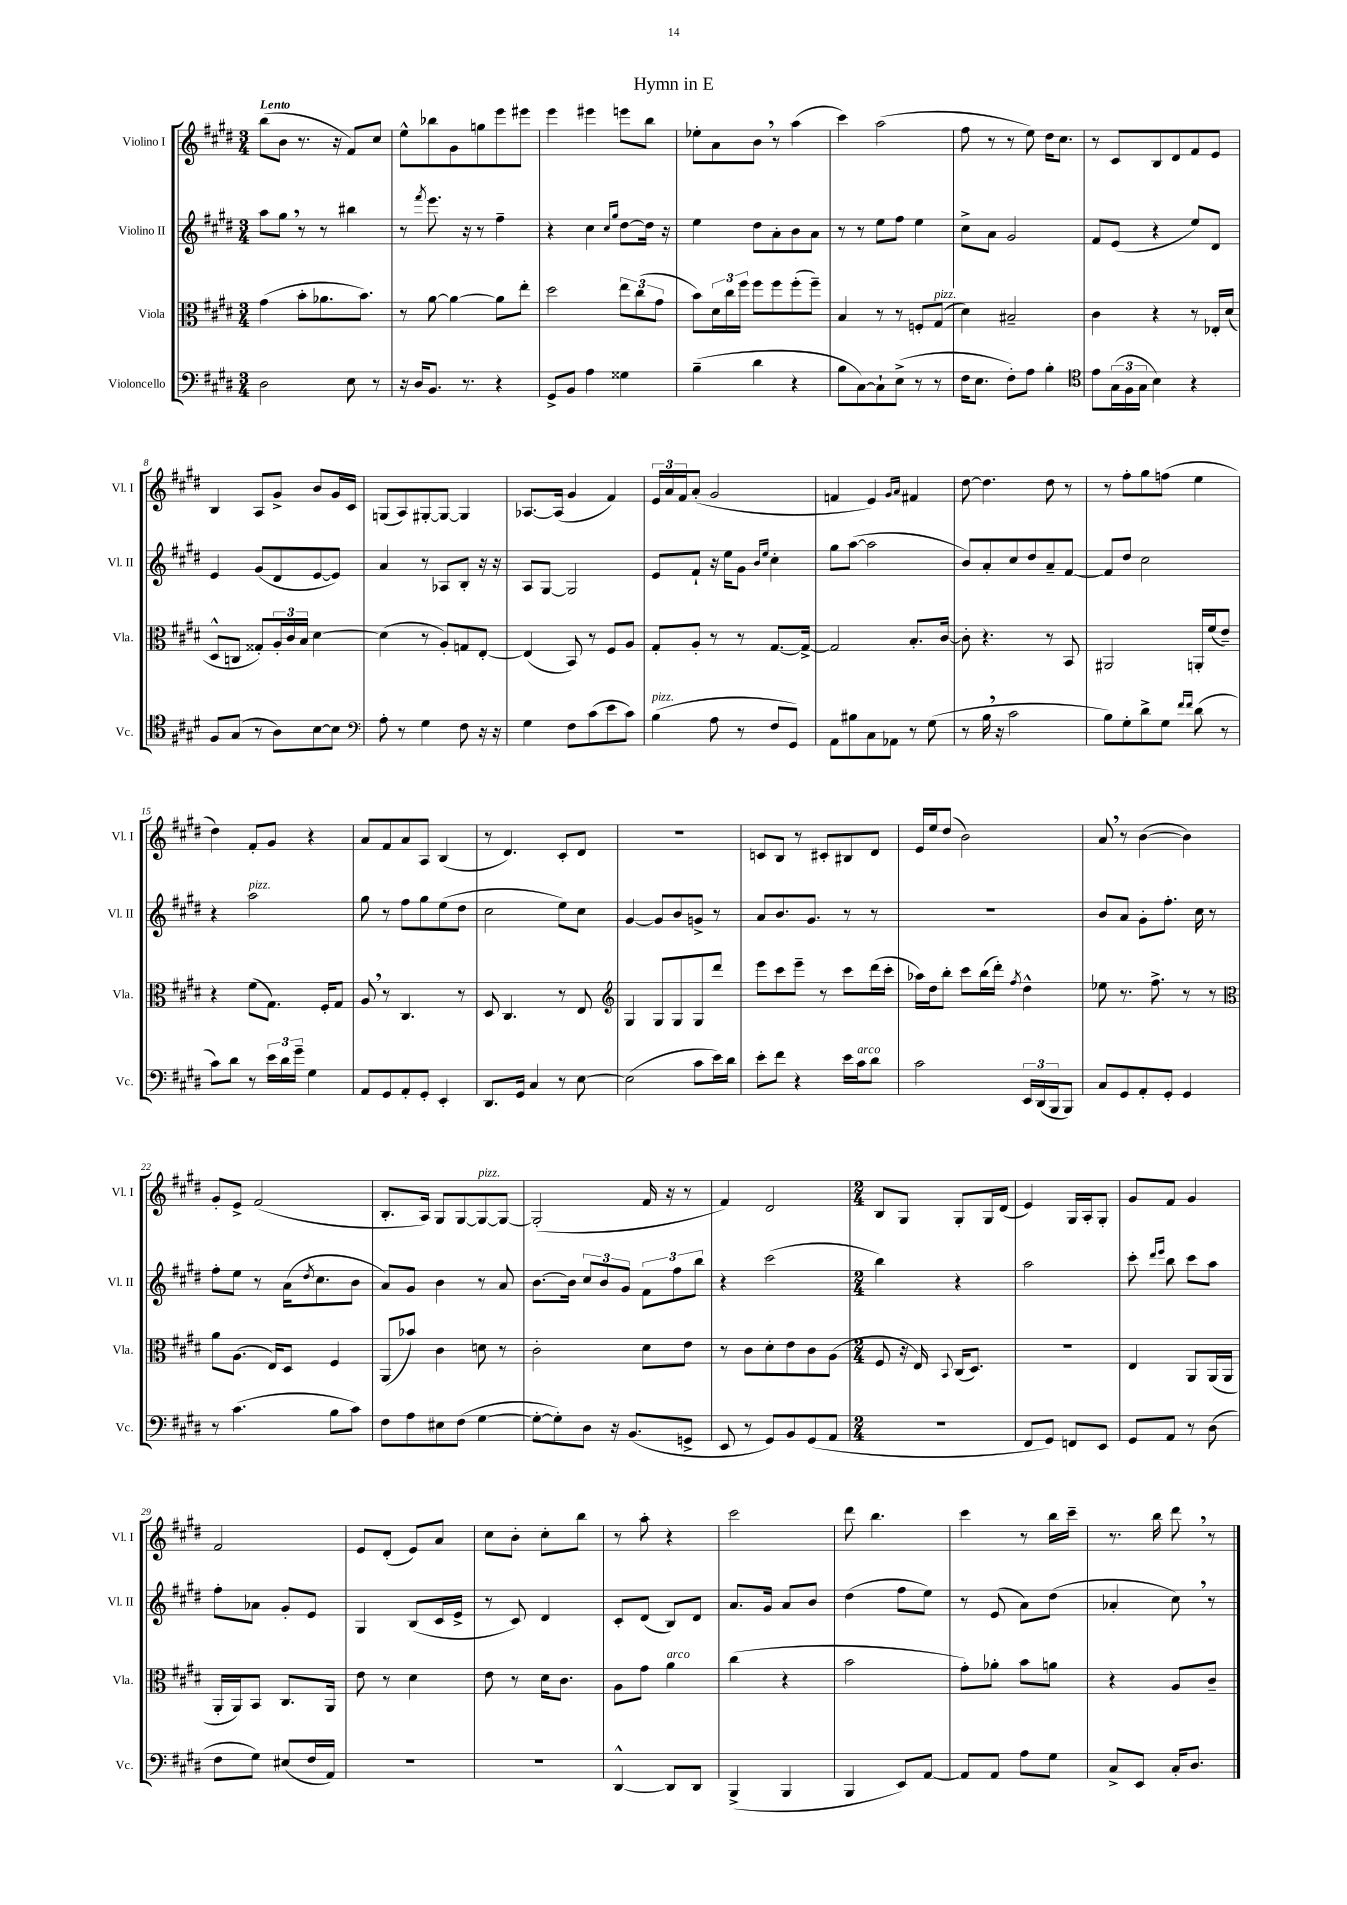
\header { title = "Hymn in E" }
<<
\new StaffGroup <<
\new Staff = "s0" \with { instrumentName = "Violino I" shortInstrumentName = "Vl. I" } {
    \clef treble \key e \major \numericTimeSignature \time 3/4 \tempo "Lento"
    b''8( b'8 r8. r16 fis'8) cis''8 |
    e''8-^ bes''8 gis'8 g''8 e'''8 eis'''8 |
    e'''4 eis'''4 e'''8 b''8 |
    ees''8-. a'8 b'8 \breathe r8 a''4( |
    cis'''4) a''2( |
    fis''8 r8 r8 e''8) dis''16 cis''8. |
    r8 cis'8 b8 dis'8 fis'8 e'8 |
    b4 a8 gis'8-> b'8 gis'16 cis'16 |
    g8( a8) gis8~-. gis8~ gis4 |
    aes8.~ aes16( gis'4 fis'4) |
    \tuplet 3/2 { e'16 a'16 fis'16 } a'8-.( gis'2 |
    f'4 e'4) \grace { gis'16 a'16 } fis'4 |
    dis''8~ dis''4. dis''8 r8 |
    r8 fis''8-. gis''8 f''8( e''4 |
    dis''4) fis'8-. gis'8 r4 |
    a'8 fis'8 a'8 a8 b4( |
    r8 dis'4.) cis'8-. dis'8 |
    R2. |
    c'8 b8 r8 cis'8-. bis8 dis'8 |
    e'16 e''16 dis''8( b'2) |
    a'8 \breathe r8 b'4~( b'4) |
    gis'8-. e'8-> fis'2( |
    b8.-. a16) gis8 gis8~ gis8~^\markup { \italic "pizz." } gis8~ |
    gis2-.( fis'16 r16 r8 |
    fis'4) dis'2 |
    \numericTimeSignature \time 2/4 b8 gis8 gis8-. gis16 dis'16( |
    e'4) gis16 a16-. gis8-. |
    gis'8 fis'8 gis'4 |
    fis'2 |
    e'8 dis'8-.( e'8) a'8 |
    cis''8 b'8-. cis''8-. b''8 |
    r8 a''8-. r4 |
    cis'''2 |
    dis'''8 b''4. |
    cis'''4 r8 b''16 cis'''16-- |
    r8. b''16 dis'''8 \breathe r8 \bar "|." |
}
\new Staff = "s1" \with { instrumentName = "Violino II" shortInstrumentName = "Vl. II" } {
    \clef treble \key e \major \numericTimeSignature \time 3/4
    a''8 gis''8 \breathe r8 r8 bis''4 |
    r8 \acciaccatura { fis'''8 } e'''8. r16 r8 fis''4-- |
    r4 cis''4 \grace { cis''16 gis''16 } dis''8~ dis''16 r16 |
    e''4 dis''8 a'8-. b'8 a'8 |
    r8 r8 e''8 fis''8 e''4 |
    cis''8-> a'8 gis'2 |
    fis'8 e'8( r4 e''8) dis'8 |
    e'4 gis'8( dis'8 e'8~ e'8) |
    a'4 r8 aes8 b8-. r16 r16 |
    a8 gis8~ gis2 |
    e'8 fis'8-! r16 e''16 gis'8 \grace { b'16 e''16 } cis''4-. |
    gis''8 a''8~( a''2 |
    b'8) a'8-. cis''8 dis''8 a'8-- fis'8~ |
    fis'8 dis''8 cis''2 |
    r4 a''2^\markup { \italic "pizz." } |
    gis''8 r8 fis''8 gis''8 e''8( dis''8 |
    cis''2 e''8) cis''8 |
    gis'4~ gis'8 b'8 g'8-> r8 |
    a'8 b'8. gis'8. r8 r8 |
    R2. |
    b'8 a'8 gis'8-. fis''8.-. cis''16 r8 |
    fis''8-. e''8 r8 a'16( \acciaccatura { dis''8 } cis''8. b'8 |
    a'8) gis'8 b'4 r8 a'8 |
    b'8.~ b'16 \tuplet 3/2 { cis''8 b'8 gis'8 } \tuplet 3/2 { fis'8 fis''8 b''8 } |
    r4 cis'''2( |
    \numericTimeSignature \time 2/4 b''4) r4 |
    a''2 |
    cis'''8-. \grace { dis'''16 e'''16 } b''8 cis'''8 a''8 |
    fis''8-. aes'8 gis'8-. e'8 |
    gis4 b8( cis'16 e'16-> |
    r8 cis'8) dis'4 |
    cis'8-. dis'8( b8) dis'8 |
    a'8. gis'16 a'8 b'8 |
    dis''4( fis''8 e''8) |
    r8 e'8( a'8) dis''8( |
    aes'4-. cis''8) \breathe r8 \bar "|." |
}
\new Staff = "s2" \with { instrumentName = "Viola" shortInstrumentName = "Vla." } {
    \clef alto \key e \major \numericTimeSignature \time 3/4
    gis'4( b'8-. aes'8. b'8.) |
    r8 a'8~ a'4~ a'8 e''8-. |
    dis''2 \tuplet 3/2 { e''8 cis''8( gis'8 } |
    b'8) \tuplet 3/2 { dis'16 cis''16 fis''16 } fis''8 fis''8 fis''8-.( fis''8--) |
    b4 r8 r8 f8-. gis8^\markup { \italic "pizz." }( |
    dis'4) bis2-- |
    cis'4 r4 r8 ees16-. dis'16( |
    dis8-^ c8 gisis8-.) \tuplet 3/2 { a16-. cis'16 b16 } dis'4~ |
    dis'4( r8 a8-.) g8 e8~-. |
    e4( b,8) r8 fis8 a8 |
    gis8-. a8-. r8 r8 gis8.~ gis16~-> |
    gis2 b8.-. cis'16~ |
    cis'8-. r4. r8 b,8 |
    ais,2 a,16-. fis'16( e'8--) |
    r4 fis'8( gis8.) fis16-. gis8 |
    a8 \breathe r8 cis4. r8 |
    dis8 cis4. r8 e8 |
    \clef treble gis4 gis8 gis8 gis8 dis'''8 |
    e'''8 cis'''8 e'''8-- r8 cis'''8 dis'''16( cis'''16-. |
    aes''16) dis''16 b''8-. cis'''8 b''16( dis'''16-.) \acciaccatura { fis''8 } dis''4-^ |
    ees''8 r8. fis''8.-> r8 r8 |
    \clef alto a'8 a8.( e16) dis8 fis4 |
    a,8( bes'8) cis'4 d'8 r8 |
    cis'2-. dis'8 e'8 |
    r8 cis'8 dis'8-. e'8 cis'8 a8( |
    \numericTimeSignature \time 2/4 fis8 r16 e16) \appoggiatura { b,8 } cis16( dis8.) |
    R2 |
    e4 a,8 a,16( a,16 |
    a,16-. a,16) b,8 cis8. a,16 |
    e'8 r8 dis'4 |
    e'8 r8 dis'16 cis'8. |
    a8 gis'8 a'4^\markup { \italic "arco" } |
    cis''4( r4 |
    b'2 |
    gis'8-.) aes'8-. b'8 a'8 |
    r4 a8 cis'8-- \bar "|." |
}
\new Staff = "s3" \with { instrumentName = "Violoncello" shortInstrumentName = "Vc." } {
    \clef bass \key e \major \numericTimeSignature \time 3/4
    dis2 e8 r8 |
    r16 dis16 b,8. r8. r4 |
    gis,8-> b,8 a4 gisis4 |
    b4--( dis'4 r4 |
    b8 cis8~) cis8-! e8->( r8 r8 |
    fis16 e8. fis8-.) a8 b4-. |
    \clef tenor e'8 \tuplet 3/2 { gis16( fis16 gis16 } b4) r4 |
    fis8 gis8( r8 a8) b8~ b8 |
    \clef bass a8-. r8 gis4 fis8 r16 r16 |
    gis4 fis8 cis'8( e'8 cis'8) |
    b4^\markup { \italic "pizz." }( a8 r8 fis8 gis,8) |
    a,8 bis8 cis8 aes,8 r8 gis8( |
    r8 b16 \breathe r16 cis'2 |
    b8) gis8-. dis'8-> gis8 \grace { fis'16 fis'16 } dis'8( r8 |
    cis'8) dis'8 r8 \tuplet 3/2 { e'16 dis'16 gis'16-- } gis4 |
    a,8 gis,8 a,8-. gis,8-. e,4-. |
    dis,8. gis,16 cis4 r8 e8~ |
    e2( cis'8 e'16) dis'16 |
    e'8-. fis'8 r4 e'16 cis'16^\markup { \italic "arco" } dis'8 |
    cis'2 \tuplet 3/2 { e,16 dis,16( b,,16 } b,,8) |
    cis8 gis,8 a,8-. gis,8-. gis,4 |
    r8 cis'4.( b8 cis'8) |
    fis8 a8 eis8 fis8( gis4~ |
    gis8~-. gis8-.) dis8 r16 b,8.( g,8-> |
    e,8 r8 gis,8) b,8 gis,8( a,8 |
    \numericTimeSignature \time 2/4 r2 |
    fis,8 gis,8) f,8 e,8 |
    gis,8 a,8 r8 dis8( |
    fis8 gis8) eis8( fis16 a,16) |
    R2 |
    R2 |
    dis,4~-^ dis,8 dis,8 |
    b,,4->( b,,4 |
    b,,4 e,8) a,8~ |
    a,8 a,8 a8 gis8 |
    cis8-> e,8 cis16-. dis8. \bar "|." |
}
>>
>>
